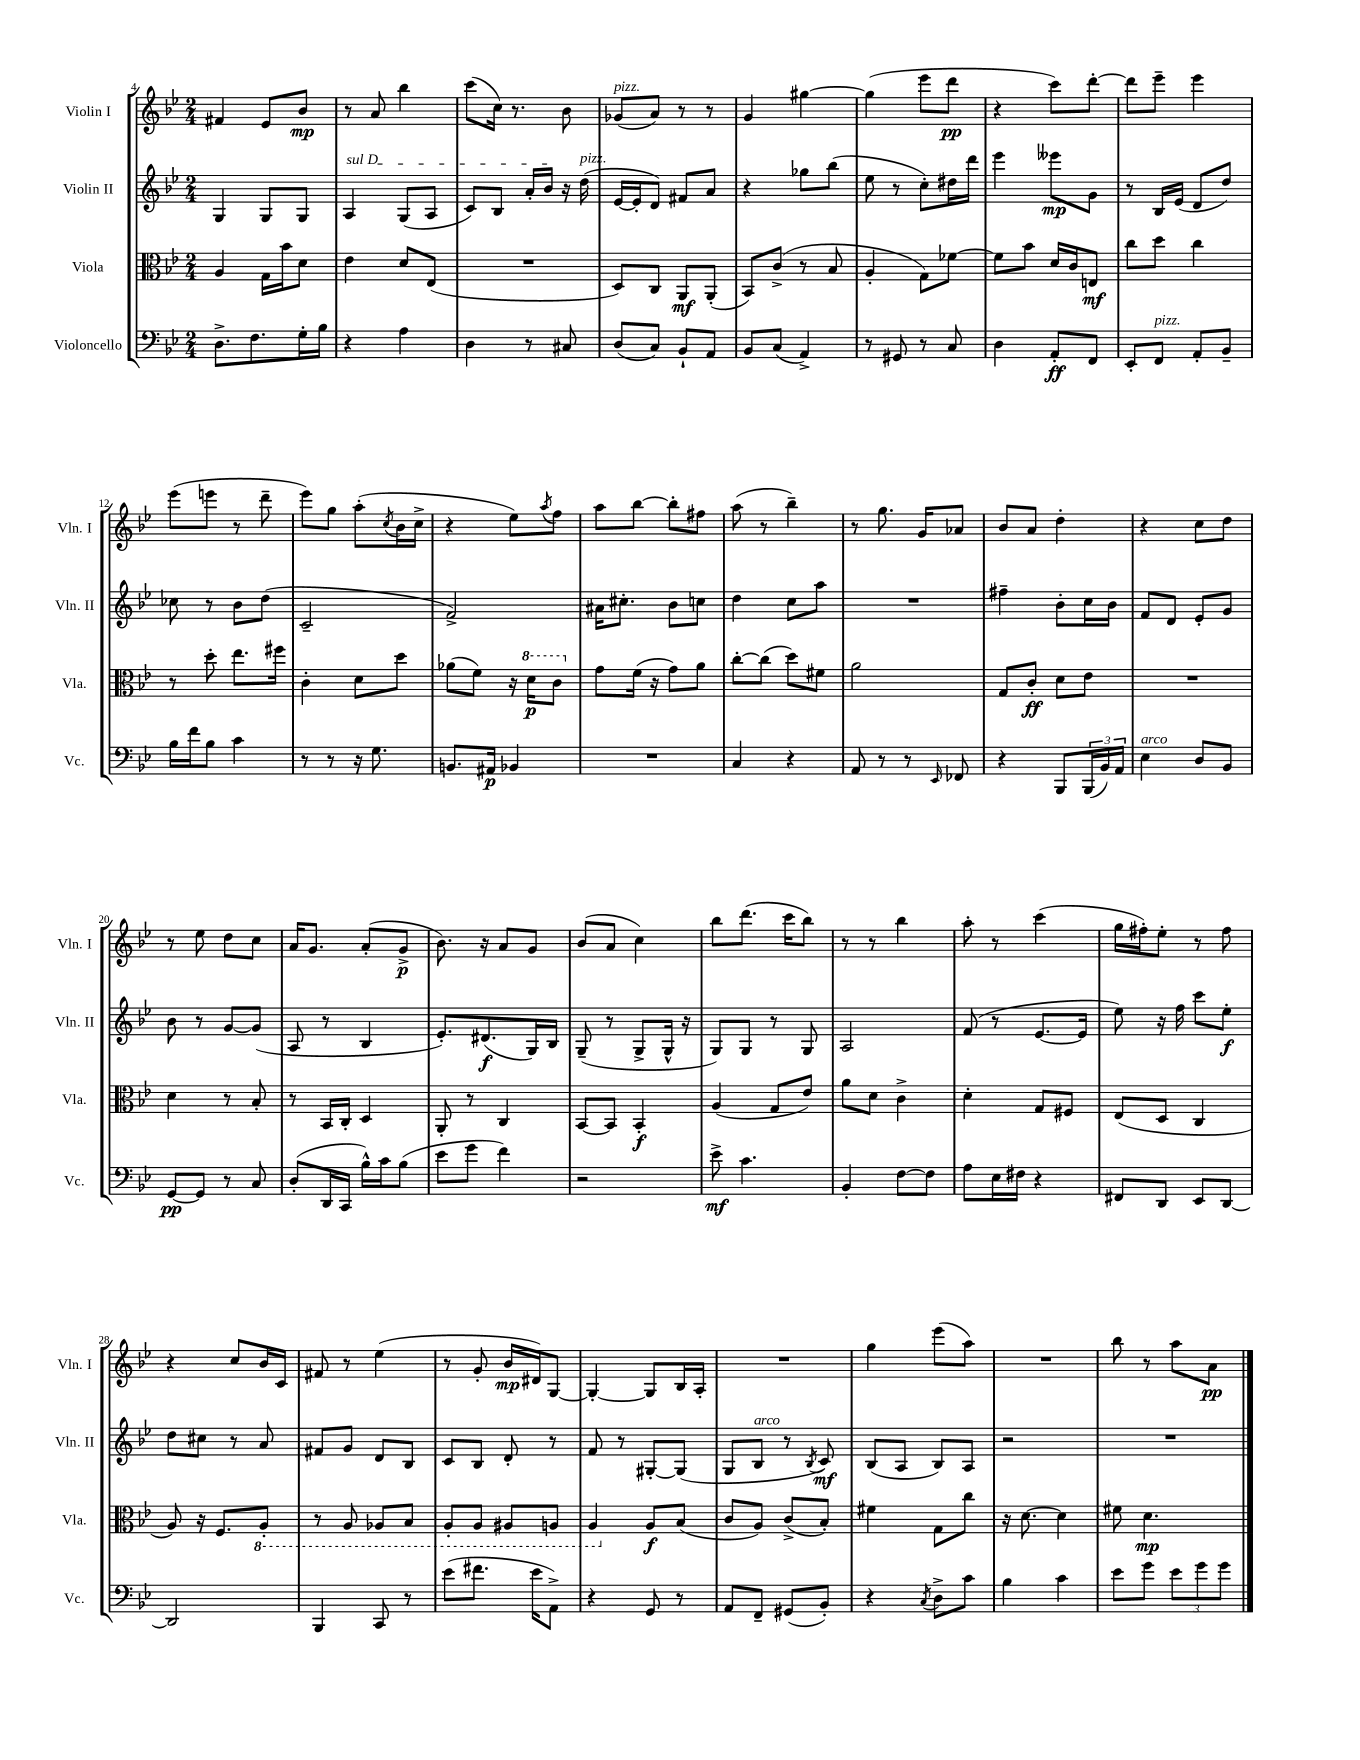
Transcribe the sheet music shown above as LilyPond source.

<<
\new StaffGroup <<
\new Staff = "s0" \with { instrumentName = "Violin I" shortInstrumentName = "Vln. I" } {
    \clef treble \key bes \major \numericTimeSignature \time 2/4
    fis'4 ees'8 bes'8\mp |
    r8 a'8 bes''4 |
    c'''8( c''16) r8. bes'8 |
    ges'8^\markup { \italic "pizz." }( a'8) r8 r8 |
    g'4 gis''4~ |
    gis''4( ees'''8 d'''8\pp |
    r4 c'''8) d'''8~-. |
    d'''8 ees'''8-- ees'''4 |
    ees'''8( e'''8 r8 d'''8-- |
    ees'''8) g''8 a''8-.( \acciaccatura { c''8 } bes'16 c''16-> |
    r4 ees''8) \acciaccatura { a''8 } f''8 |
    a''8 bes''8~ bes''8-. fis''8 |
    a''8( r8 bes''4--) |
    r8 g''8. g'16 aes'8 |
    bes'8 a'8 d''4-. |
    r4 c''8 d''8 |
    r8 ees''8 d''8 c''8 |
    a'16 g'8. a'8-.( g'8->\p |
    bes'8.) r16 a'8 g'8 |
    bes'8( a'8 c''4) |
    bes''8 d'''8.( c'''16 bes''8) |
    r8 r8 bes''4 |
    a''8-. r8 c'''4( |
    g''16 fis''16-.) ees''8-. r8 fis''8 |
    r4 c''8 bes'16 c'16 |
    fis'8 r8 ees''4( |
    r8 g'8-. bes'16\mp dis'16) g8~ |
    g4~-. g8 bes16 a16-. |
    R2 |
    g''4 ees'''8( a''8) |
    R2 |
    bes''8 r8 a''8 a'8\pp \bar "|." |
}
\new Staff = "s1" \with { instrumentName = "Violin II" shortInstrumentName = "Vln. II" } {
    \clef treble \key bes \major \numericTimeSignature \time 2/4
    g4 g8 g8 |
    \once \override TextSpanner.bound-details.left.text = \markup { \italic "sul D" } a4\startTextSpan g8( a8 |
    c'8) bes8 a'16-. bes'16\stopTextSpan r16 d''16^\markup { \italic "pizz." }( |
    ees'16~ ees'16-. d'8) fis'8 a'8 |
    r4 ges''8 bes''8( |
    ees''8 r8 c''8-.) dis''16 d'''16 |
    ees'''4 eeses'''8\mp g'8 |
    r8 bes16 ees'16( d'8 d''8) |
    ces''8 r8 bes'8 d''8( |
    c'2-- |
    f'2->) |
    ais'16 cis''8.-. bes'8 c''8 |
    d''4 c''8 a''8 |
    R2 |
    fis''4-- bes'8-. c''16 bes'16 |
    f'8 d'8 ees'8-. g'8 |
    bes'8 r8 g'8~ g'8( |
    a8 r8 bes4 |
    ees'8.-.) dis'8.\f( g16) bes16 |
    g8--( r8 g8-> g16-^ r16 |
    g8) g8 r8 g8 |
    a2 |
    f'8( r8 ees'8.~ ees'16 |
    ees''8) r16 f''16 c'''8 ees''8-.\f |
    d''8 cis''8 r8 a'8 |
    fis'8 g'8 d'8 bes8 |
    c'8 bes8 d'8-. r8 |
    f'8 r8 gis8~-. gis8( |
    g8 bes8^\markup { \italic "arco" } r8 \acciaccatura { bes8 } c'8\mf) |
    bes8( a8 bes8) a8 |
    r2 |
    R2 \bar "|." |
}
\new Staff = "s2" \with { instrumentName = "Viola" shortInstrumentName = "Vla." } {
    \clef alto \key bes \major \numericTimeSignature \time 2/4
    a4 g16 bes'16 d'8 |
    ees'4 d'8 ees8( |
    R2 |
    d8) c8 a,8\mf a,8-.( |
    bes,8) c'8->( r8 bes8 |
    a4-. g8) fes'8~ |
    fes'8 bes'8 d'16 c'16 e8\mf |
    c''8 d''8 c''4 |
    r8 d''8-. ees''8. fis''16 |
    c'4-. d'8 d''8 |
    aes'8( f'8) r16 \ottava #1 d''16\p c''8 \ottava #0 |
    g'8 f'16( r16 g'8) a'8 |
    c''8~-. c''8( d''8) fis'8 |
    a'2 |
    g8 c'8-.\ff d'8 ees'8 |
    R2 |
    d'4 r8 bes8-. |
    r8 bes,16 c16-. d4 |
    a,8-. r8 c4 |
    bes,8~ bes,8 bes,4-.\f |
    a4( g8 ees'8) |
    a'8 d'8 c'4-> |
    d'4-. g8 fis8 |
    ees8( d8 c4 |
    a8) r16 f8. \ottava #-1 a,8-. |
    r8 a,8 aes,8 bes,8 |
    a,8-. a,8 ais,8 a,8 |
    a,4 \ottava #0 a8\f bes8( |
    c'8 a8) c'8->( bes8-.) |
    fis'4 g8 c''8 |
    r16 d'8.~ d'4 |
    fis'8 d'4.\mp \bar "|." |
}
\new Staff = "s3" \with { instrumentName = "Violoncello" shortInstrumentName = "Vc." } {
    \clef bass \key bes \major \numericTimeSignature \time 2/4
    d8.-> f8. g16-. bes16 |
    r4 a4 |
    d4 r8 cis8 |
    d8( c8) bes,8-! a,8 |
    bes,8 c8( a,4->) |
    r8 gis,8 r8 c8 |
    d4 a,8-.\ff f,8 |
    ees,8-. f,8^\markup { \italic "pizz." } a,8-. bes,8-- |
    bes16 f'16 bes8 c'4 |
    r8 r8 r16 g8. |
    b,8. ais,16\p bes,4 |
    R2 |
    c4 r4 |
    a,8 r8 r8 \grace { ees,16 } fes,8 |
    r4 bes,,8 \tuplet 3/2 { bes,,16( bes,16) a,16 } |
    ees4^\markup { \italic "arco" } d8 bes,8 |
    g,8~\pp g,8 r8 c8 |
    d8-.( d,16 c,16 bes16-^) c'16 bes8( |
    ees'8 g'8 f'4) |
    r2 |
    ees'8->\mf c'4. |
    bes,4-. f8~ f8 |
    a8 ees16 fis16 r4 |
    fis,8 d,8 ees,8 d,8~ |
    d,2 |
    bes,,4 c,8 r8 |
    ees'8( fis'8. ees'16 a,8->) |
    r4 g,8 r8 |
    a,8 f,8-- gis,8( bes,8-.) |
    r4 \acciaccatura { c8 } d8-> c'8 |
    bes4 c'4 |
    ees'8 g'8 \tuplet 3/2 { ees'8 g'8 g'8 } \bar "|." |
}
>>
>>
\layout { \context { \Score currentBarNumber = #4 } }
